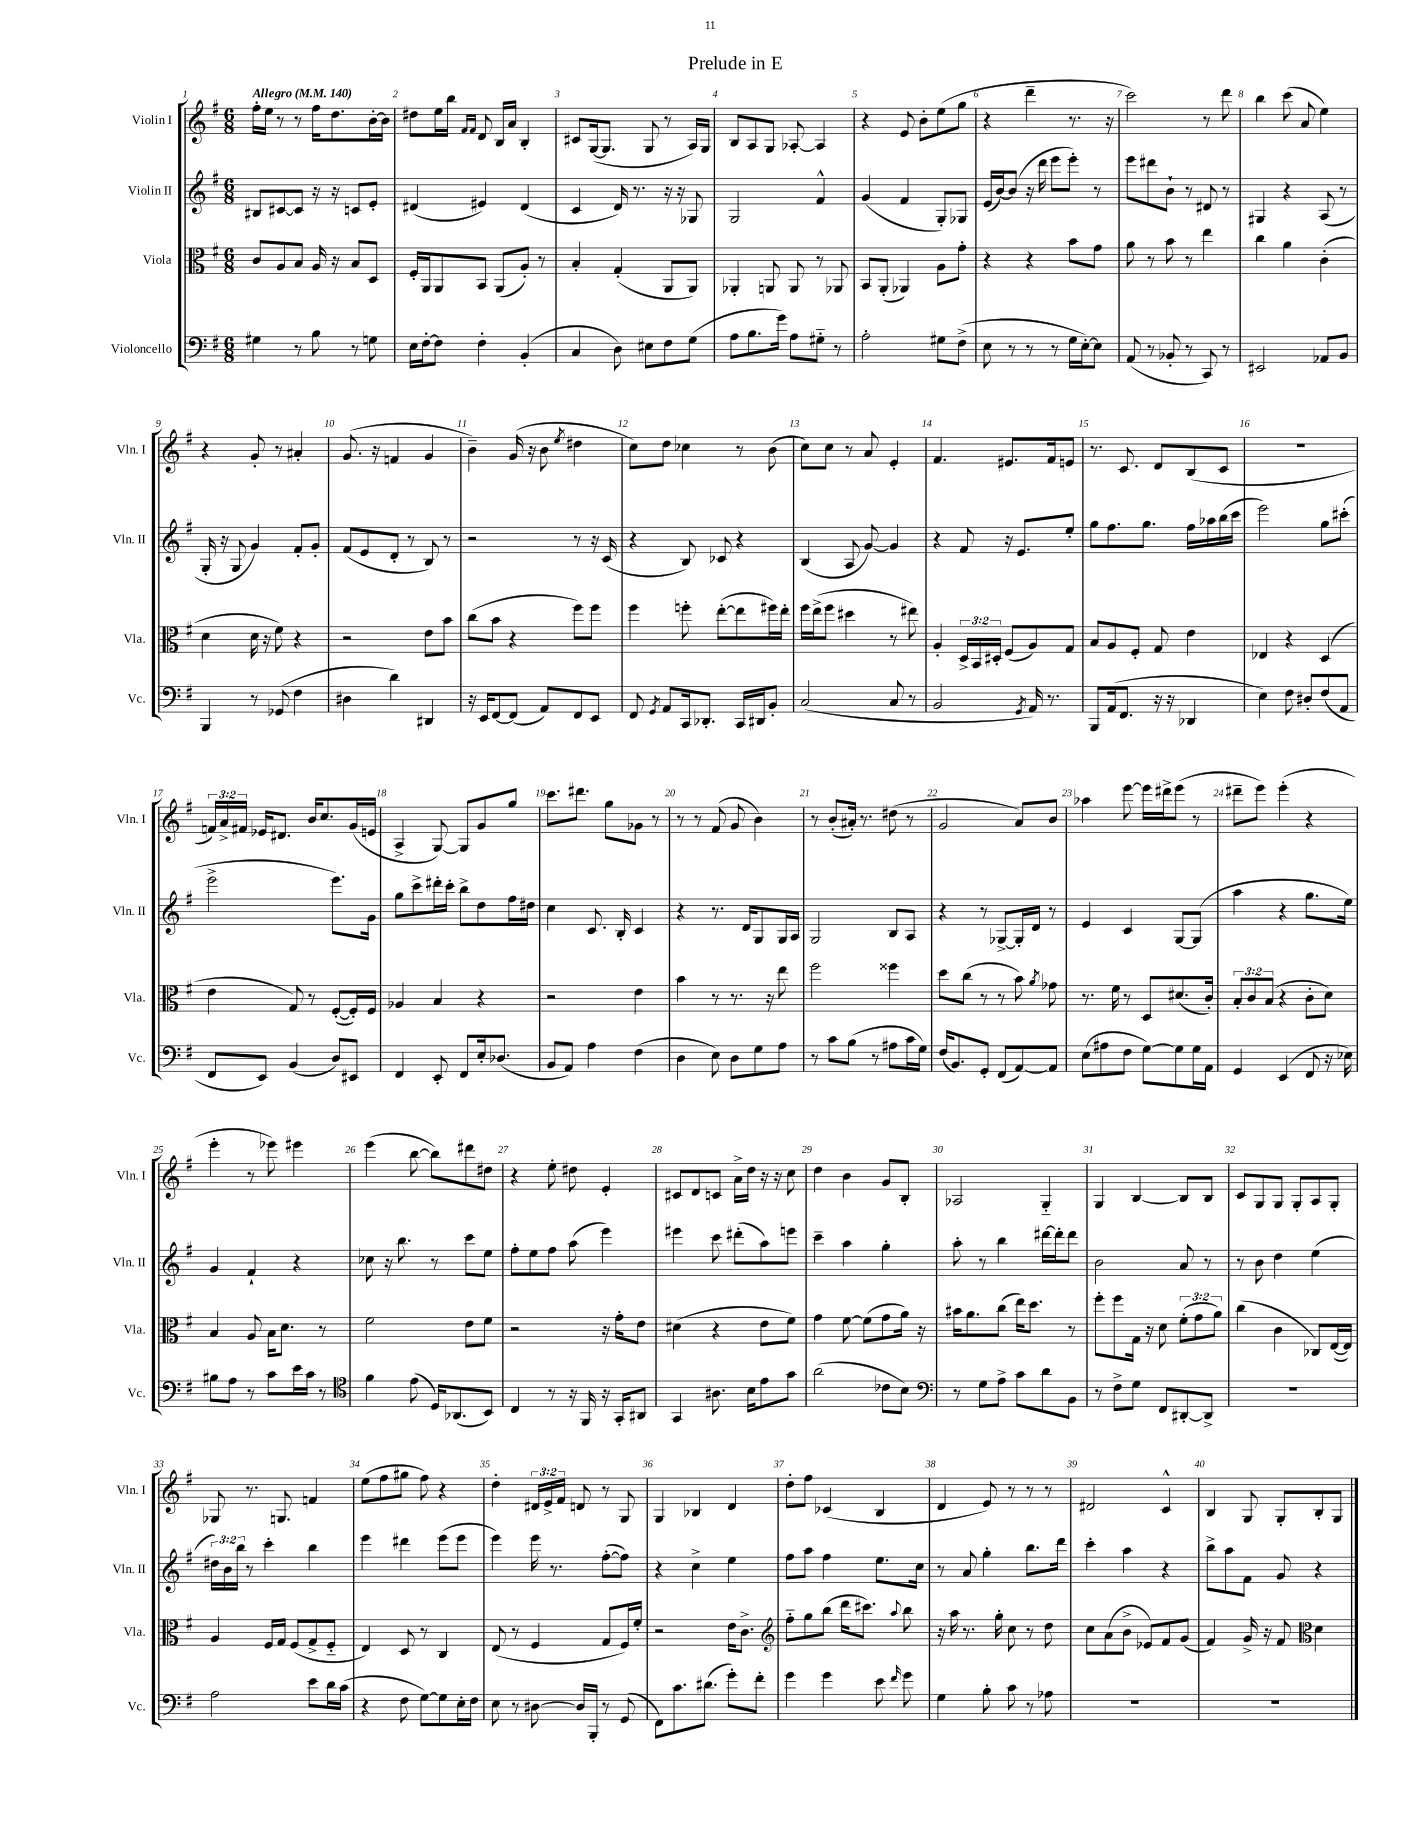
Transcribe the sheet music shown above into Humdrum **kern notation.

**kern	**kern	**kern	**kern
*staff4	*staff3	*staff2	*staff1
*clefF4	*clefC3	*clefG2	*clefG2
*k[f#]	*k[f#]	*k[f#]	*k[f#]
*M6/8	*M6/8	*M6/8	*M6/8
*MM140	*MM140	*MM140	*MM140
4G#	8c	8B#	16ff#'
.	.	.	16ee
.	8A	[8c#	8r
8r	8B	8c#]	8r
8B	16A	16r	16ff#
.	16r	16r	8.dd
8r	8B	8c	.
8G	8D	8e'	[16b'
.	.	.	16b]
=	=	=	=
16E	16F#'	(4d#	8dd#
[16F#'	16AA	.	.
8F#]	8AA	.	16ee
.	.	.	16bb
.	.	.	16qqf#
.	.	.	16qqf#
4F#'	8BB	4e#)	8d
.	(8AA	.	16B
.	.	.	16a
(4BB'	8A')	(4d#	4B'
.	8r	.	.
=	=	=	=
4C	4B'	4c	8c#
.	.	.	([16G
.	.	.	8.G]
8D)	(4G'	16d)	.
.	.	8.r	.
8E#	.	.	8G
8F#	8AA	16r	8r
.	.	16r	.
(8G	8AA)	8G-	16A)
.	.	.	16G
=	=	=	=
8A	4AA-'	2G	8B
8.B	.	.	8A
.	8AA	.	8G
16g)	.	.	.
8A	8AA	.	[8A-'
8G#'~	8r	4f#^^	4A-]
8r	8AA-	.	.
=	=	=	=
2A'	8BB	(4g	4r
.	(8AA'	.	.
.	4AA-)	4f#	8e
.	.	.	8b'
8G#	8A	8G')	(8ee
(8F#^	8g'	8G-	8gg
=	=	=	=
8E	4r	(16e	4r
.	.	[16b)	.
8r	.	(8b]	.
8r	4r	16r	4ddd~
.	.	16ddd	.
8r	.	8eee	.
16G	8b	8eee')	8.r
[16E')	.	.	.
8E]	8g	8r	.
.	.	.	16r
=	=	=	=
(8AA	8a	8eee	2ccc)
8r	8r	8ddd#	.
8BB-'	8b	8b`	.
8r	8r	8r	.
8CC)	4ee	8d#	8r
8r	.	8r	8ddd
=	=	=	=
2EE#	4cc	4G#	4bb
.	4a	4r	(8ccc
.	.	.	8a
8AA-	(4c'	(8A	4ee)
8BB	.	8r	.
=	=	=	=
4BBB	4d	16G'	4r
.	.	16r	.
.	.	8G	.
8r	16d	4g)	8g'
.	16r	.	.
(8GG-	8f#)	.	8r
4F#	4r	8f#'	4a#'
.	.	8g'	.
=	=	=	=
4D#	2r	(8f#	(8.g
.	.	8e	.
.	.	.	16r
4d)	.	8d'	4f
.	.	8r	.
4DD#	8e	8B)	4g
.	8b	8r	.
=	=	=	=
16r	(8cc	2r	4b~)
16EE	.	.	.
[8FF#	8b	.	.
(8FF#]	4r	.	(16g
.	.	.	16r
8AA)	.	.	8b
.	.	.	8qee
8FF#	8ff#)	8r	4dd#
8EE	8ff#	16r	.
.	.	(16c	.
=	=	=	=
8FF#	4ff#	4r	8cc)
8qGG	.	.	.
8AA	.	.	8dd
16CC	8ff'	8B)	4cc-
8.DD-'	.	.	.
.	([8ee'	8c-	.
16CC	8ee]	4r	8r
16DD#	.	.	.
8BB'	16ff#)	.	(8b
.	16ee'	.	.
=	=	=	=
(2C	16ff#	(4B	8cc)
.	(16ee^	.	.
.	8ff#	.	8cc
.	4dd#	8A	8r
.	.	[8g)	8a
8C	8r	4g]	4e'
8r	8ee#)	.	.
=	=	=	=
2BB	4A'	4r	4.f#
.	24D^	8f#	.
.	24BB	.	.
.	24D#'	.	.
.	(8F#	16r	8.e#
.	.	8.e	.
8qGG	.	.	.
16AA)	8A)	.	.
8.r	.	.	16f#
.	8G	8ee'	8e
=	=	=	=
8BBB	8B	8gg	8.r
(16AA	8A	8.ff#	.
8.FF#	.	.	8.c
.	8F#'	.	.
.	.	8.gg	.
16r	8G	.	8d
16r	.	.	.
4DD-	4e	16ff#	(8B
.	.	16aa-	.
.	.	(16bb	8c
.	.	16ccc	.
=	=	=	=
4E)	4E-	2eee)	2.r
8F#	4r	.	.
8D#'	.	.	.
(8F#	(4D	8gg	.
8AA	.	(8ccc#'	.
=	=	=	=
8FF#	4e	2eee^	24f)
.	.	.	24a^
.	.	.	24f#
8EE)	.	.	16e-
.	.	.	8.d#
(4BB	8G)	.	.
.	8r	.	16b
.	.	.	8.cc
8D)	([8F#'	8.eee)	.
8EE#	16F#'])	.	(16g
.	16F#	16g	16e
=	=	=	=
4FF#	4A-	8gg	4A^
.	.	8ccc^	.
8EE'	4B	16ddd#'	[8G)
.	.	16ccc'	.
8FF#	.	8bb^	8G]
16E'	4r	8dd	8g
(8.D-	.	.	.
.	.	16ff#	8gg
.	.	16dd#	.
=	=	=	=
8BB	2r	4cc	8.ccc
8AA)	.	.	.
.	.	.	8.ddd#
4A	.	8.c	.
.	.	.	8gg
.	.	16B'	.
(4F#	4e	4c	8g-
.	.	.	8r
=	=	=	=
4D	4b	4r	8r
.	.	.	8r
8E)	8r	8.r	(8f#
8D	8.r	.	8g
.	.	16d	.
8G	.	8G	4b)
.	16r	.	.
8A	8ee	16G	.
.	.	16A	.
=	=	=	=
8r	2ff#	2G	8r
8c	.	.	(8b'
(8B	.	.	16a#')
.	.	.	8.r
8r	.	.	.
8A#	4ff##	8B	(8dd#
16c	.	8A	8r
16G)	.	.	.
=	=	=	=
(16F#	8dd	4r	2g
8.BB)	.	.	.
.	(8cc	.	.
8GG'	8r	8r	.
(8FF#	8r	[8G-^	.
[8AA)	8b)	16G-']	8a)
.	.	16d	.
.	8qa	.	.
8AA]	8g-	8r	8b
=	=	=	=
(8E	8.r	4e	4aa-
8A#	.	.	.
.	16f#	.	.
8F#	8r	4c	[8eee
[8G)	8D	.	16eee]
.	.	.	16ddd#^
8G]	(8.d#	[8G	(8eee
16G	.	(8G]	8r
16AA	16c')	.	.
=	=	=	=
4GG	12B'	4aa	8ddd#~
.	12c	.	.
.	.	.	8eee)
.	(12B	.	.
(4EE	4r	4r	(4eee'
8FF#	8c'	8.gg	4r
16r	8d)	.	.
16E-)	.	16ee)	.
=	=	=	=
8B#	4B	4g	4eee'
8A	.	.	.
8r	8A	4f#`	8r
8c	16B	.	8eee-)
.	8.d	.	.
16e	.	4r	4eee#
16c	.	.	.
8r	8r	.	.
=	=	=	=
*clefC4	*	*	*
4f#	2f#	8cc-	(4eee
.	.	16r	.
.	.	8.bb	.
(8e	.	.	[8bb
16D)	.	8r	8bb])
(8.AA-	.	.	.
.	8e	8ccc	8ddd#
8BB)	8f#	8ee	8dd#
=	=	=	=
4C	2r	8ff#'	4r
.	.	8ee	.
8r	.	8ff#	8ee'
16r	.	(8aa	8dd#
16FF#	.	.	.
16r	16r	4eee)	4e'
16GG'	16g'	.	.
8AA#	8e	.	.
=	=	=	=
4GG	(4d#	4eee#	8c#
.	.	.	8d
8.A#	4r	8ccc	8c
.	.	(8ddd#'	16a^
16B	.	.	16dd
8e	8e	8aa)	16r
.	.	.	16r
8g	8f#)	8eee	8cc
=	=	=	=
(2a	4g	4ccc~	4dd
.	[8f#	4aa	4b
.	(8f#]	.	.
8c-	8g	4gg'	8g
8B)	16a)	.	8B'
.	16r	.	.
=	=	=	=
*clefF4	*	*	*
8r	16b#	8aa'	2A-
.	8.a	.	.
8G	.	8r	.
8A^	(8cc	4bb	.
8c	16ee)	.	.
.	8.dd	.	.
8d	.	[16ddd#	4G'~
.	.	16ddd#']	.
8BB	8r	8ddd#	.
=	=	=	=
8r	8ff#'	2b	4G
8F#^	8ff#	.	.
8G	16G	.	[4B
.	16r	.	.
8FF#	8d	.	.
[8DD#'	(12f#'	8a	8B]
.	12g	.	.
8DD#^]	.	8r	8B
.	12a)	.	.
=	=	=	=
2.r	(4cc	8r	8c
.	.	8b	8G
.	4c	4dd	8G
.	.	.	8G'
.	8C-)	(4ee	8A
.	([16E	.	8G'
.	16E])	.	.
=	=	=	=
2A	4A	24dd#)	8G-
.	.	24b	.
.	.	24bb	.
.	.	8r	8.r
.	16F#	4ccc'	.
.	16G	.	8.G
.	(8F#	.	.
8e	8G^	4bb	4f
16d	8F#'~	.	.
(16c	.	.	.
=	=	=	=
4r	4E)	4eee	(8ee
.	.	.	8ff#
8F#	8D	4ddd#	8gg#
[8G)	8r	.	8ff#)
8G]	4C	(8eee	4r
16E'	.	8eee	.
16F#	.	.	.
=	=	=	=
8E	(8E	4eee)	4dd'
8r	8r	.	.
[8D#	4F#	16eee	24d#
.	.	.	24e^
.	.	8.r	.
.	.	.	24f#
16D#]	.	.	8d
16BBB'	.	.	.
8r	8G	([8ff#'	8r
(8GG	16F#)	8ff#])	8G
.	16f#'	.	.
=	=	=	=
8FF#)	2r	4r	4G
8.c	.	.	.
.	.	4cc^	4B-
(8.d#	.	.	.
8g')	16e	4ee	4d
.	8.c^	.	.
8f#'	.	.	.
=	=	=	=
*	*clefG2	*	*
4g	8ff#'~	8ff#	8dd'
.	8gg	8aa	8ff#
4g	(8bb	4ff#	(4c-
.	16ddd	.	.
.	8.ccc#)	.	.
8e	.	8.ee	4B
16qqf#	8qqaa	.	.
8g	8bb	.	.
.	.	16cc	.
=	=	=	=
4G	16r	8r	4d
.	16aa	.	.
.	8.r	8a	.
8B'	.	4gg'	8e)
.	16gg'	.	.
8c	8cc	.	8r
8r	8r	8.bb	8r
8A-	8dd	.	8r
.	.	16ddd	.
=	=	=	=
2.r	8cc	4ccc'	2d#
.	(8a	.	.
.	8b^	4aa	.
.	8e-)	.	.
.	8f#	4r	4c^^
.	(8g	.	.
=	=	=	=
2.r	4f#)	8bb^	4B
.	.	8aa	.
.	16g^	8f#	8G
.	16r	.	.
.	8f#	8g	8G'
*	*clefC3	*	*
.	4d	4r	8B'
.	.	.	8G
==	==	==	==
*-	*-	*-	*-
